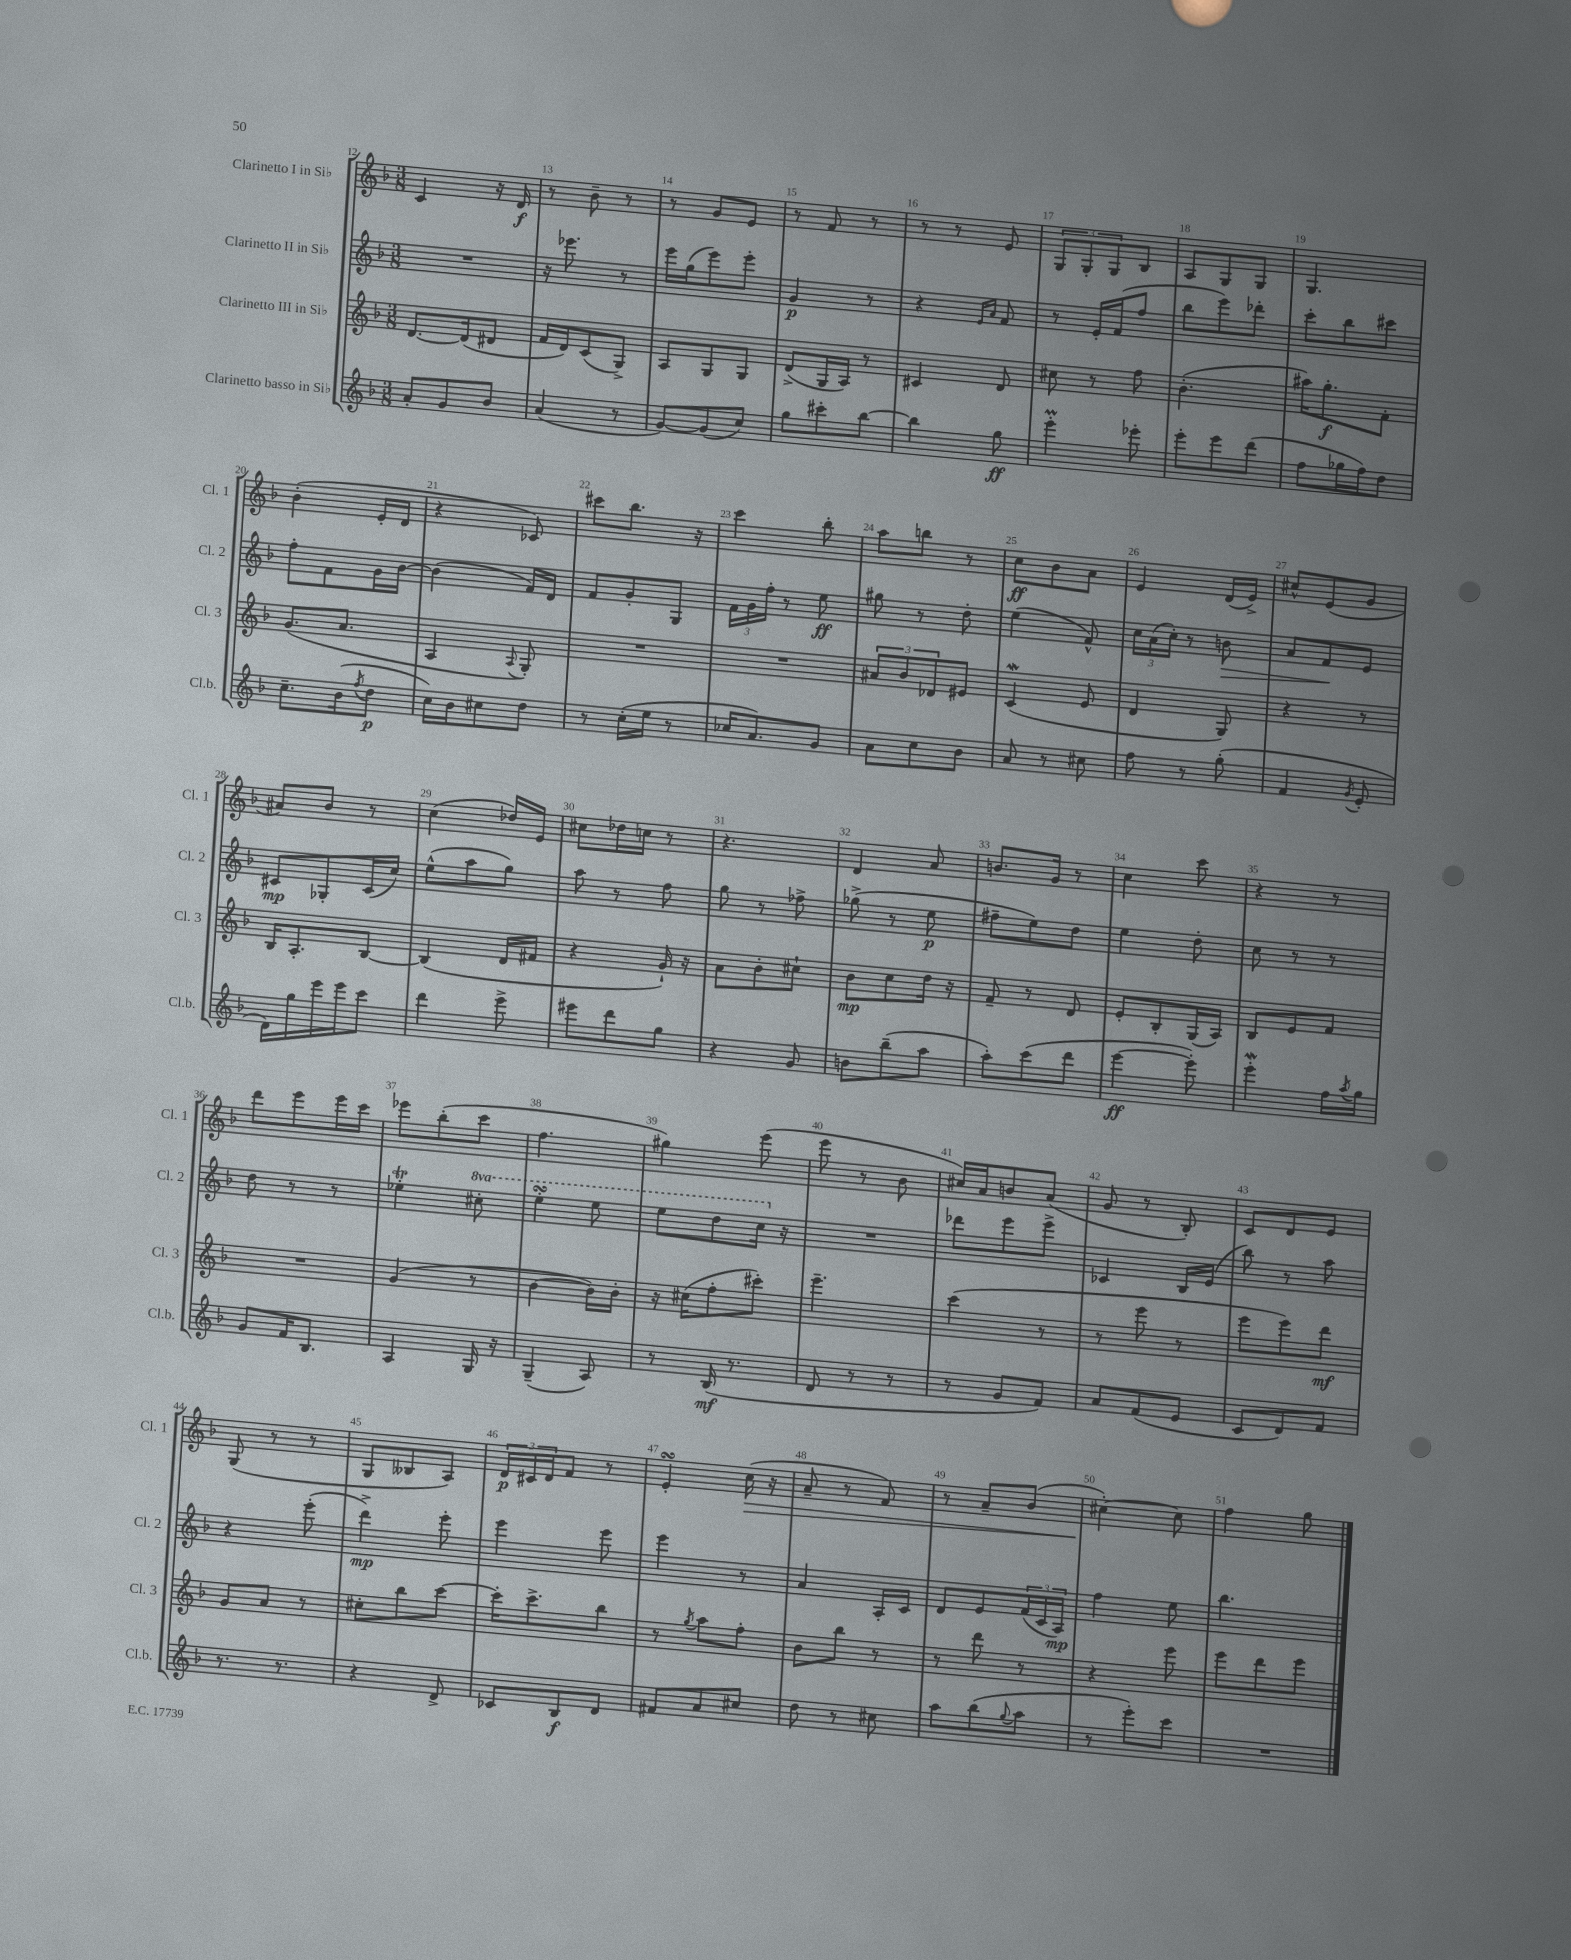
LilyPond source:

<<
\new StaffGroup <<
\new Staff = "s0" \with { instrumentName = "Clarinetto I in Sib" shortInstrumentName = "Cl. 1" } {
    \clef treble \key f \major \numericTimeSignature \time 3/8
    c'4 r16 d'16\f |
    r8 bes'8-- r8 |
    r8 g'8 e'8 |
    r8 f'8 r8 |
    r8 r8 e'8 |
    \tuplet 3/2 { g8 g8-. g8 } bes8 |
    a8 g8 g8 |
    g4. |
    bes'4-.( e'16-. d'16 |
    r4 ces'8) |
    cis'''8 bes''8. r16 |
    c'''4 bes''8-. |
    a''8 b''8 r8 |
    c''8\ff bes'8 a'8 |
    e'4 d'16( e'16->) |
    cis''8-^ e'8( g'8 |
    ais'8) bes'8 r8 |
    c''4( des''16) e'16 |
    cis''8 des''16 c''16 r8 |
    r4. |
    d'4 a'8 |
    b'8. g'16 r8 |
    c''4 c'''8 |
    r4 r8 |
    d'''8 e'''8 e'''16 c'''16 |
    ees'''8 bes''8-.( c'''8 |
    f''4. |
    gis''4) e'''8( |
    e'''8 r8 bes'8 |
    cis''16) a'16 b'8 a'8( |
    g'8 r8 bes8-.) |
    c'8 d'8 e'8 |
    g8( r8 r8 |
    g8 beses8 a8) |
    \tuplet 3/2 { d'16\p cis'16 d'16 } f'8 r8 |
    e'4-.\turn c''16\>( r16 |
    a'8-- r8 f'8) |
    r8 a'8-- bes'8( |
    cis''4~-.\!) cis''8 |
    f''4 g''8 \bar "|." |
}
\new Staff = "s1" \with { instrumentName = "Clarinetto II in Sib" shortInstrumentName = "Cl. 2" } {
    \clef treble \key f \major \numericTimeSignature \time 3/8 \set Staff.ottavationMarkups = #ottavation-simple-ordinals
    R4. |
    r16 ees'''8. r8 |
    e'''16 g''16( e'''8) e'''8-. |
    g'4\p r8 |
    r4 \grace { e'16 a'16 } f'8 |
    r8 e'16-. f'16( f''8 |
    bes''8 e'''8) des'''8-. |
    c'''8-. bes''8 cis'''8 |
    f''8-. f'8 g'16 bes'16~ |
    bes'4( f'16) d'16 |
    f'8 g'8-. g8 |
    \tuplet 3/2 { f'16 g'16 f''16-. } r8 e''8\ff |
    gis''8 r8 d''8-. |
    e''4( f'8-^) |
    \tuplet 3/2 { c''16 a'16( c''16-.) } r8 b'8\> |
    a'8 f'8\! e'8 |
    cis'8\mp ges8-. cis'16( c''16) |
    e''8-^( a''8 g''8) |
    a''8 r8 f''8 |
    g''8 r8 fes''8-> |
    ges''8->( r8 e''8\p |
    fis''8-- e''8) d''8 |
    e''4 d''8-. |
    c''8 r8 r8 |
    d''8 r8 r8 |
    ees''4-.\trill \ottava #1 cis'''8-. |
    e'''4-.\turn e'''8 |
    e'''8 d'''8 c'''16 \ottava #0 r16 |
    R4. |
    des'''8 e'''8 e'''8-> |
    ces'4 bes16 e'16( |
    bes''8) r8 a''8 |
    r4 e'''8-.( |
    d'''4->\mp) e'''8-. |
    e'''4 e'''8 |
    e'''4 r8 |
    a'4 a16-. c'16 |
    d'8 e'8 \tuplet 3/2 { f'16( c'16 a16\mp) } |
    f''4 e''8 |
    bes''4. \bar "|." |
}
\new Staff = "s2" \with { instrumentName = "Clarinetto III in Sib" shortInstrumentName = "Cl. 3" } {
    \clef treble \key f \major \numericTimeSignature \time 3/8
    d'8.~ d'16( dis'8 |
    f'16 d'16) c'8( g8->) |
    a8 g8 g8 |
    d'8->( g16 a16) r8 |
    cis'4 d'8 |
    cis''8 r8 f''8 |
    bes'4.-.( |
    ais''16) g''8.-.\f f'8-. |
    g'8.( a'8. |
    a4 \appoggiatura { a8 } g8-.) |
    R4. |
    R4. |
    \tuplet 3/2 { ais'8 bes'8 des'8 } eis'8 |
    c'4\mordent( e'8 |
    d'4 g8) |
    r4 r8 |
    bes16 a8.-. bes8~ |
    bes4( d'16 fis'16 |
    r4 g'16-!) r16 |
    a'8 bes'8-. cis''8-! |
    bes'8\mp c''8 d''16 r16 |
    f'8-- r8 d'8 |
    e'8-. bes8-. g16( a16) |
    bes8 e'8 f'8 |
    R4. |
    g'4( r8 |
    bes'4~ bes'16) bes'16-. |
    r16 cis''16( f''8-. cis'''8-.) |
    e'''4.-- |
    c'''4( r8 |
    r8 e'''8 r8 |
    e'''8 e'''8) d'''8\mf |
    g'8 a'8 r8 |
    cis''8-. bes''8 c'''8~ |
    c'''16-. c'''8.-> bes''8 |
    r8 \acciaccatura { g''8 } a''8 f''8-. |
    bes'8 bes''8 r8 |
    r8 d'''8 r8 |
    r4 e'''8 |
    e'''8 d'''8 e'''8 \bar "|." |
}
\new Staff = "s3" \with { instrumentName = "Clarinetto basso in Sib" shortInstrumentName = "Cl.b." } {
    \clef treble \key f \major \numericTimeSignature \time 3/8
    a'8-. g'8 bes'8 |
    a'4( r8 |
    g'8~) g'8( c''8) |
    g''8 cis'''8-. bes''8~ |
    bes''4 g''8\ff |
    e'''4-.\prall ees'''8-. |
    e'''8-. e'''8 d'''8( |
    f''8 ges''16 f''16) d''8 |
    c''8.-- bes'16( \acciaccatura { f''8 } d''8\p |
    c''16) bes'16 cis''8 d''8 |
    r8 c''16-.( e''16 r8 |
    ces''16 a'8.) g'8 |
    a'8 c''8 bes'8 |
    a'8 r8 cis''8 |
    f''8 r8 g''8-.( |
    f'4 \acciaccatura { g'8 } e'8-. |
    d'16) g''16 e'''16 e'''16 c'''8 |
    d'''4 e'''8-> |
    eis'''8 d'''8 g''8 |
    r4 g'8 |
    b'8 bes''8--( a''8 |
    a''8-.) c'''8( d'''8 |
    e'''4~\ff e'''8-.) |
    e'''4-.\mordent f''16 \acciaccatura { a''8 } g''16 |
    g'8 f'16 bes8. |
    a4 g16 r16 |
    g4--( a8) |
    r8 bes16\mf( r8. |
    d'8 r8 r8 |
    r8 g'8 f'8) |
    a'8 f'8( e'8 |
    c'8 d'8) f'8 |
    r8. r8. |
    r4 d'8-> |
    ces'8 bes8\f d'8 |
    fis'8 a'8 cis''8 |
    d''8 r8 cis''8 |
    a''8 bes''8( \appoggiatura { g''8 } a''8 |
    r8 e'''8-.) c'''8 |
    R4. \bar "|." |
}
>>
>>
\layout { \context { \Score currentBarNumber = #12 \override BarNumber.break-visibility = ##(#f #t #t) barNumberVisibility = #all-bar-numbers-visible } }
